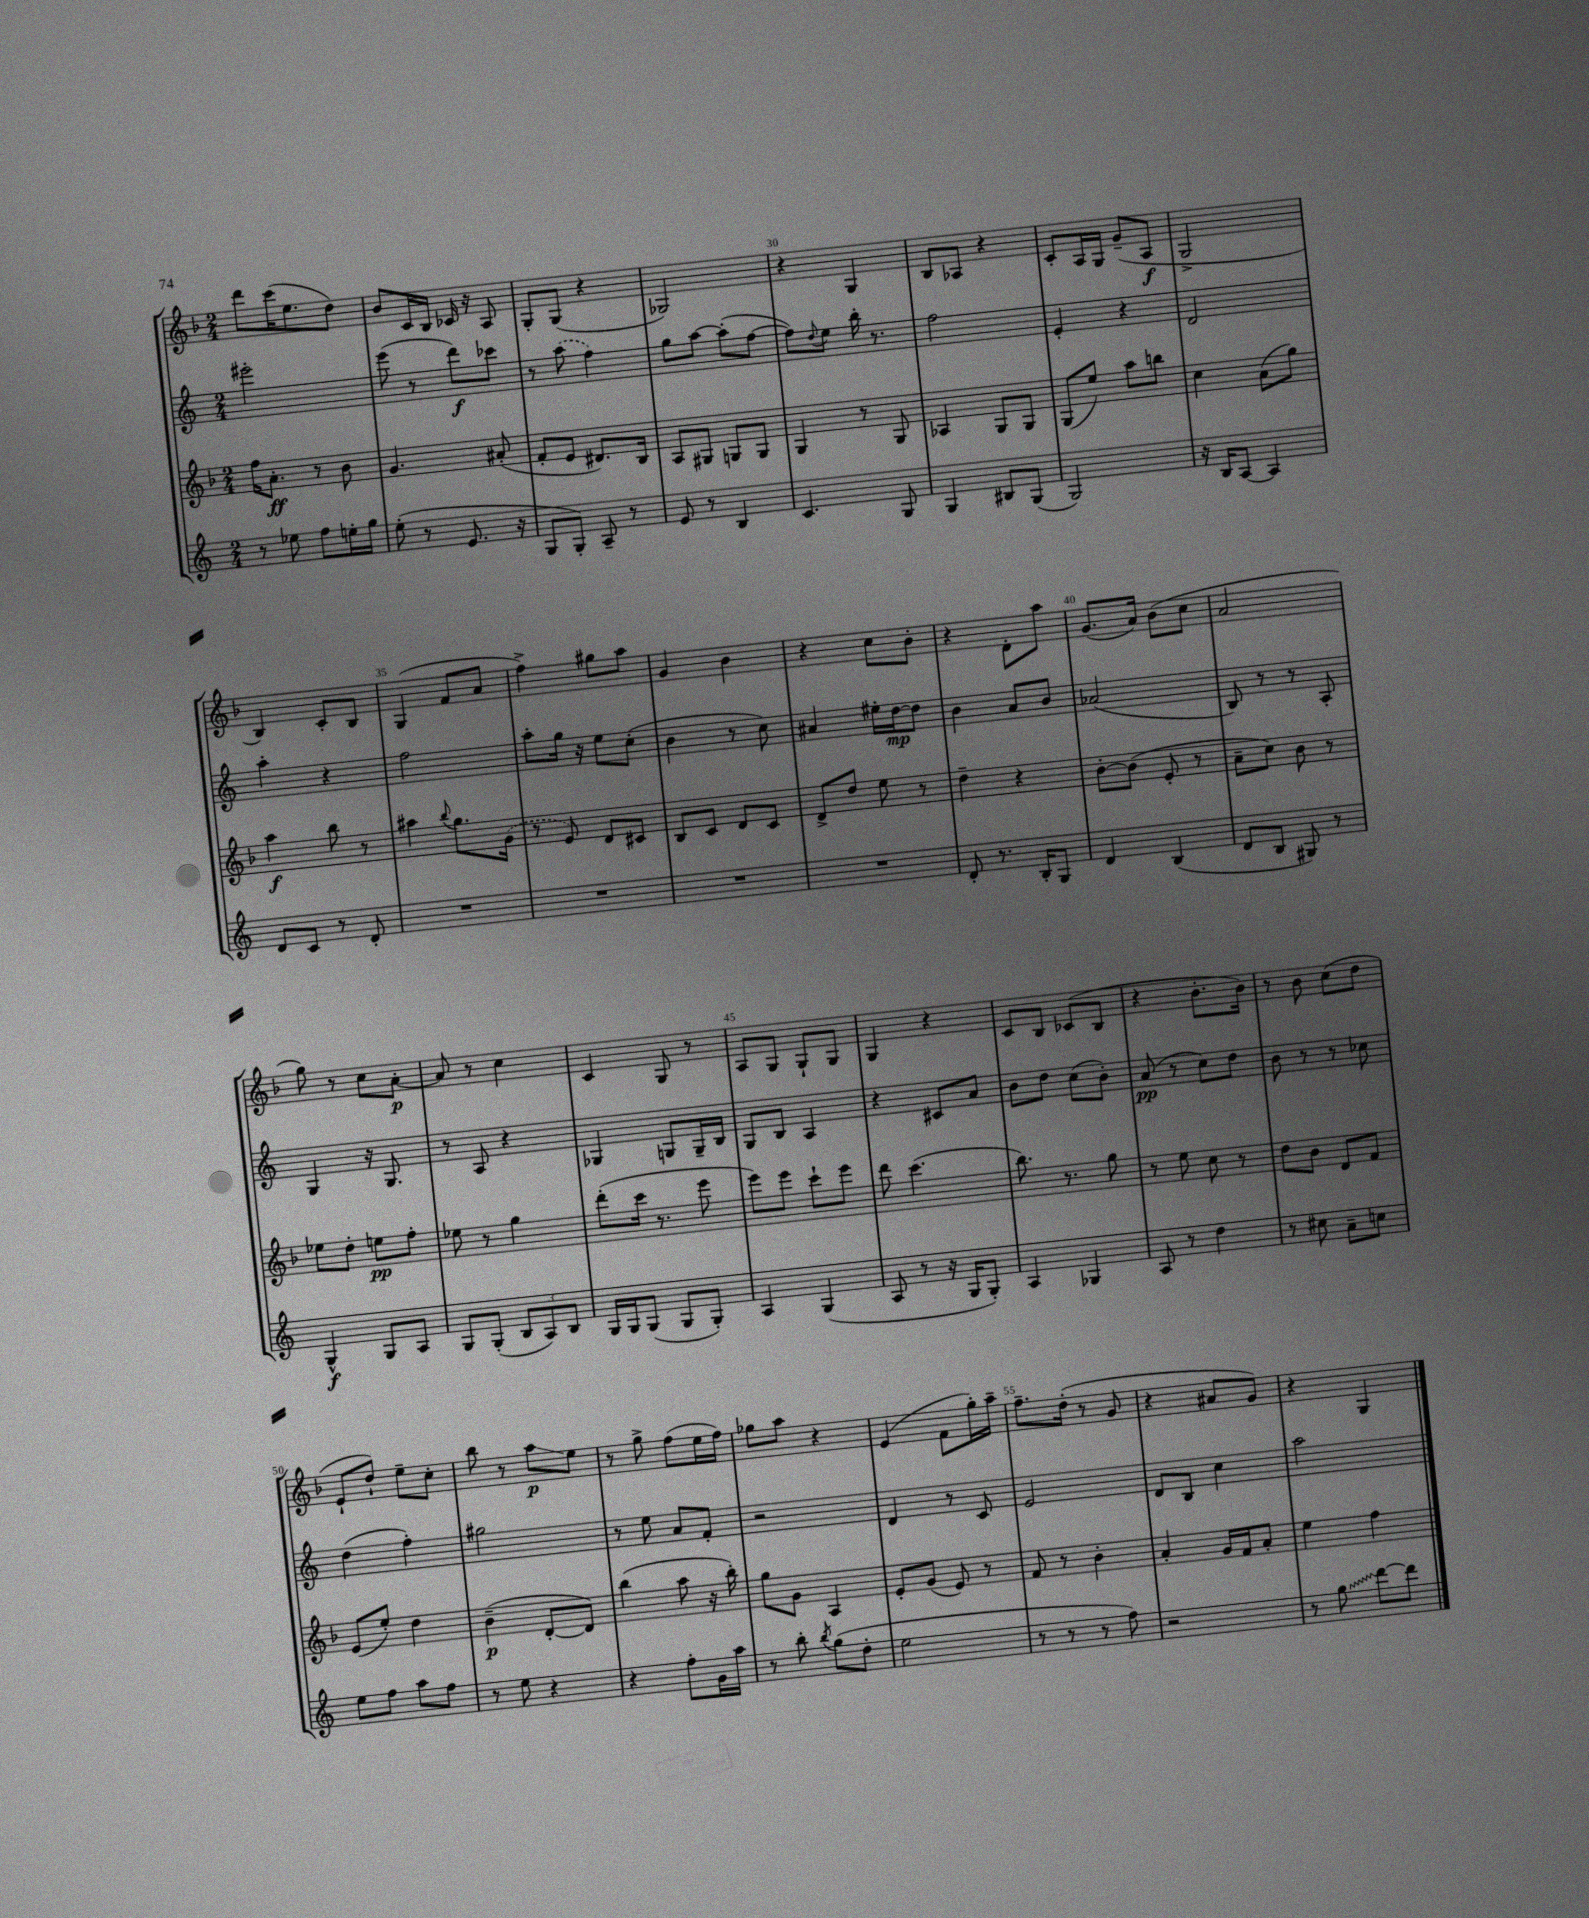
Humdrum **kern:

**kern	**kern	**kern	**kern
*staff4	*staff3	*staff2	*staff1
*clefG2	*clefG2	*clefG2	*clefG2
*k[]	*k[b-]	*k[]	*k[b-]
*M2/4	*M2/4	*M2/4	*M2/4
8r	16ff\LK	2eee#'\	8ddd\L
.	8.a'\J	.	.
8ee-\	.	.	(16ccc\K
.	.	.	8.ee\
8ff\L	8r	.	.
16ee'\L	8b-\	.	8dd\J)
16gg\JJ	.	.	.
=	=	=	=
(8ee'\	4.g/	(8eee\	8b-/L
8r	.	8r	16c/L
.	.	.	16B-/JJ
8.e/	.	8ddd\L)	16c-/
.	.	.	16r
.	(8a#'/	8ccc-\J	8A/
16r	.	.	.
=	=	=	=
8G/L	8f'/L	8r	8G'/L
8G'/J)	8e/J	(8aa\	(8G/J
8A~/	8.d#/L)	4ff\)	4r
8r	.	.	.
.	16B-/Jk	.	.
=	=	=	=
8e/	8A/L	8gg\L	2G-/)
8r	8G#/J	[8aa\J	.
4B/	8G/L	(8aa'\]L	.
.	8G/J	[8ff\J	.
=	=	=	=
4.c/	4G/	8ff\]L)	4r
.	.	8qqdd/	.
.	.	8ee\J	.
.	8r	16bb'\	4G/
.	.	8.r	.
8G/	8G/	.	.
=	=	=	=
4G/	4A-/	2ff\	8B-/L
.	.	.	8A-/J
8B#/L	8G/L	.	4r
(8G/J	8G/J	.	.
=	=	=	=
2G/)	(8G/L	4e'/	8c'/L
.	8ee/J)	.	16A/L
.	.	.	16G/JJ
.	8aa\L	4r	(8g~/L
.	8bb\J	.	8A/J
=	=	=	=
16r	4cc\	2d/	2G^/
16B/LK	.	.	.
[8A/J	.	.	.
4A/]	(8a\L	.	.
.	8gg\J)	.	.
=	=	=	=
8d/L	4aa\	4aa'\	4B-/)
8c/J	.	.	.
8r	8bb-\	4r	8c'/L
8d'/	8r	.	8B-/J
=	=	=	=
2r	4aa#\	2ff\	(4G/
.	8qqbb-/	.	.
.	8.gg\L	.	8f/L
.	.	.	8a/J
.	(16g\Jk	.	.
=	=	=	=
2r	8r	8aa'\L	4ff^\)
.	8e/)	16gg\Jk	.
.	.	16r	.
.	8d/L	8ee\L	8gg#\L
.	8c#/J	(8cc'\J	8aa\J
=	=	=	=
2r	8B-/L	4b\	4g/
.	8c/J	.	.
.	8d/L	8r	4b-\
.	8c/J	8cc\)	.
=	=	=	=
2r	8d^/L	4a#/	4r
.	8dd/J	.	.
.	8ee\	16ee#'\LL	8cc\L
.	.	[16dd\J	.
.	8r	8dd\]J	8b-'\J
=	=	=	=
8d'/	4dd~\	4b\	4r
8.r	.	.	.
.	4r	8a/L	8d'\L
16B'/LK	.	.	.
8G/J	.	8b/J	8aa\J
=	=	=	=
4d/	[8b-'\L	(2a-/	(8.g/L
.	(8b-\]J	.	.
.	.	.	16a/Jk)
(4B/	8e'/	.	(8b-\L
.	8r	.	8cc\J
=	=	=	=
8d/L	8a~\L	8B/)	2a/
8B/J	8cc\J)	8r	.
8G#/)	8b-\	8r	.
8r	8r	8A'/	.
=	=	=	=
4G^^/	8ee-\L	4G/	8gg\)
.	8dd'\J	.	8r
8G/L	8ee\L	16r	8cc\L
.	.	8.G/	.
8A/J	8ff'\J	.	[8a'\J
=	=	=	=
8G/L	8ee-\	8r	8a/]
(8G'/J	8r	8A/	8r
12B/L	4gg\	4r	4cc\
12A/)	.	.	.
12B/J	.	.	.
=	=	=	=
16G/LL	(8ddd'\L	4G-/	4c/
16G/J	.	.	.
(8G/J	16ccc\Jk	.	.
.	8.r	.	.
8G/L	.	8G/L	8G/
8G'/J)	8eee\	16G~/L	8r
.	.	16B/JJ	.
=	=	=	=
4A/	8eee\L)	8G/L	8A/L
.	8eee\J	8B/J	8G/J
(4G/	8ccc`\L	4A/	8G`/L
.	8eee\J	.	8G/J
=	=	=	=
8A/	8ddd\	4r	4G/
8r	(4.ccc\	.	.
16r	.	8c#/L	4r
16G/LK	.	.	.
8G'/J)	.	8a/J	.
=	=	=	=
4A/	8.bb-\)	8b\L	8c/L
.	.	8dd\J	8B-/J
.	8.r	.	.
4G-/	.	(8cc\L	(8c-/L
.	8gg\	8b'\J)	8B-/J
=	=	=	=
8A/	8r	(8a/	4r
8r	8ee\	8r	.
4dd\	8cc\	8cc\L)	8.b-'\L
.	8r	8dd\J	.
.	.	.	16b-\Jk)
=	=	=	=
8r	8dd\L	8b\	8r
8cc#\	8b-\J	8r	8b-\
8a~\L	8d/L	8r	(8cc\L
8cc\J	8f/J	8cc-\	8dd\J
=	=	=	=
8ee\L	(8e/L	(4dd\	8e`/L
8ff\J	8ee'/J)	.	8dd`/J)
8aa\L	4dd\	4ff'\)	8ee~\L
8ff\J	.	.	8cc'\J
=	=	=	=
8r	(4b-~\	2gg#\	8bb-\
8ee\	.	.	8r
4r	[8d'/L	.	8aa\L
.	8d/]J)	.	8ee\J
=	=	=	=
4r	(4bb-\	8r	8r
.	.	8ee\	8gg^\
8ff'\L	8aa\	8a/L	(8ff\L
16g\L	16r	8f'/J	16ee\L
16aa\JJ	16bb-'\)	.	16ff\JJ)
=	=	=	=
8r	8gg\L	2r	8gg-\L
8bb'\	8g\J	.	8aa\J
8qbb/	.	.	.
(8gg\L	4A/	.	4r
8dd'\J	.	.	.
=	=	=	=
2ee\	8e'/L	4d/	(4e/
.	(8g/J	.	.
.	8e/)	8r	8f\L
.	8r	8c/	16gg'\L)
.	.	.	16aa~\JJ
=	=	=	=
8r	8f/	2e/	8.ff~\L
8r	8r	.	.
.	.	.	(16dd'\Jk
8r	4b-'\	.	8r
8ff\)	.	.	8g/
=	=	=	=
2r	4a'/	8d/L	4r
.	.	8B/J	.
.	16g/LL	4cc\	8a#/L
.	16f/J	.	.
.	8a'/J	.	8g/J)
=	=	=	=
8r	4ee\	2aa\	4r
8gg\	.	.	.
[8ddd\L	4ff\	.	4G/
8ddd\]J	.	.	.
==	==	==	==
*-	*-	*-	*-
